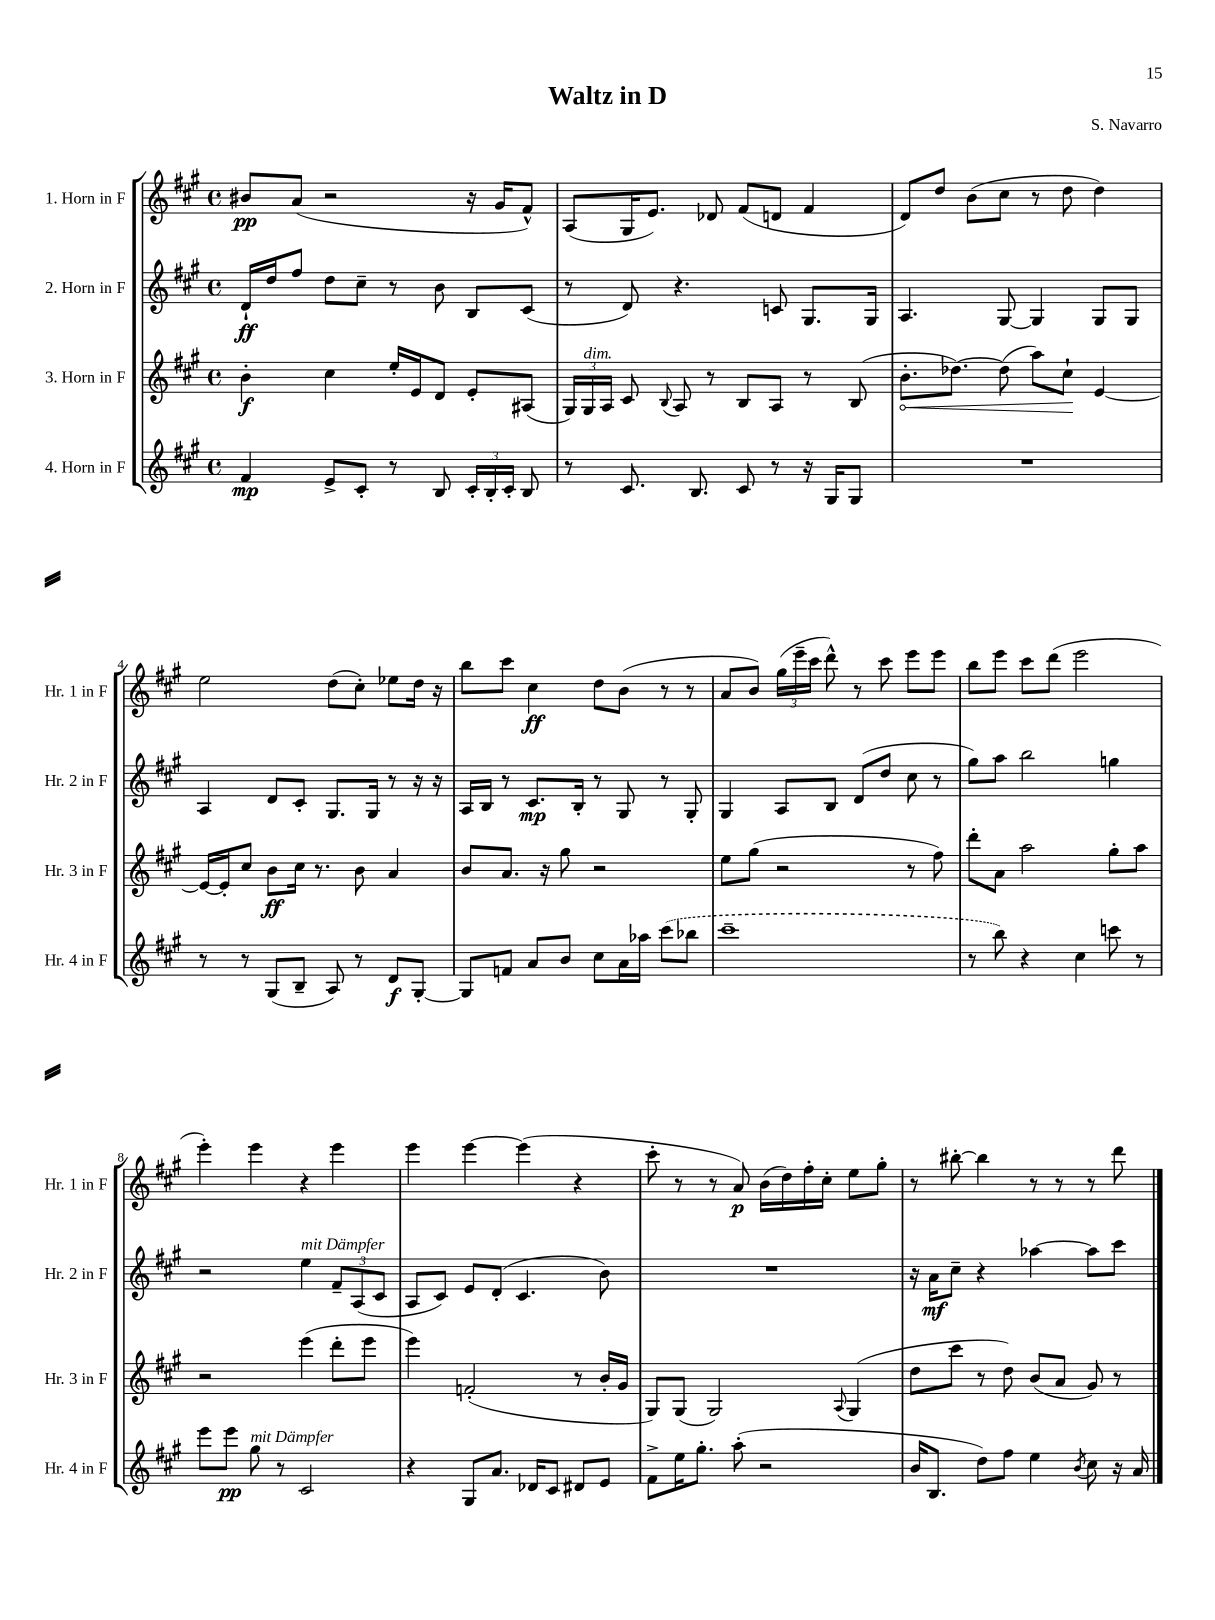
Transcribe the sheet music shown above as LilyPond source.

\header { title = "Waltz in D" composer = "S. Navarro" }
<<
\new StaffGroup <<
\new Staff = "s0" \with { instrumentName = "1. Horn in F" shortInstrumentName = "Hr. 1 in F" } {
    \clef treble \key a \major \defaultTimeSignature \time 4/4
    \autoBeamOff bis'8[\pp a'8]( r2 r16 gis'16[ fis'8]-^) |
    a8[( gis16 e'8.]) des'8 fis'8[( d'8] fis'4 |
    d'8[) d''8] b'8[( cis''8] r8 d''8 d''4) |
    e''2 d''8[( cis''8]-.) ees''8[ d''16] r16 |
    b''8[ cis'''8] cis''4\ff d''8[ b'8]( r8 r8 |
    a'8[ b'8]) \tuplet 3/2 { gis''16[( e'''16-- cis'''16] } d'''8-^) r8 cis'''8 e'''8[ e'''8] |
    b''8[ e'''8] cis'''8[ d'''8]( e'''2 |
    e'''4-.) e'''4 r4 e'''4 |
    e'''4 e'''4~ e'''4( r4 |
    cis'''8-. r8 r8 a'8\p) b'16[( d''16) fis''16-. cis''16]-. e''8[ gis''8]-. |
    r8 bis''8~-. bis''4 r8 r8 r8 d'''8 \bar "|." |
}
\new Staff = "s1" \with { instrumentName = "2. Horn in F" shortInstrumentName = "Hr. 2 in F" } {
    \clef treble \key a \major \defaultTimeSignature \time 4/4
    \autoBeamOff d'16[-!\ff d''16 fis''8] d''8[ cis''8]-- r8 b'8 b8[ cis'8]( |
    r8 d'8) r4. c'8 gis8.[ gis16] |
    a4. gis8~ gis4 gis8[ gis8] |
    a4 d'8[ cis'8]-. gis8.[ gis16] r8 r16 r16 |
    a16[ b16] r8 cis'8.[\mp b16]-. r8 gis8 r8 gis8-. |
    gis4 a8[ b8] d'8[( d''8] cis''8 r8 |
    gis''8[) a''8] b''2 g''4 |
    r2 e''4^\markup { \italic "mit Dämpfer" } \tuplet 3/2 { fis'8[-- a8( cis'8] } |
    a8[ cis'8]) e'8[ d'8]-.( cis'4. b'8) |
    R1 |
    r16 a'16[\mf cis''8]-- r4 aes''4~ aes''8[ cis'''8] \bar "|." |
}
\new Staff = "s2" \with { instrumentName = "3. Horn in F" shortInstrumentName = "Hr. 3 in F" } {
    \clef treble \key a \major \defaultTimeSignature \time 4/4
    \autoBeamOff b'4-.\f cis''4 e''16[-. e'16 d'8] e'8[-. ais8]( |
    \tuplet 3/2 { gis16[) gis16^\markup { \italic "dim." } a16] } cis'8 \appoggiatura { b8 } a8 r8 b8[ a8] r8 b8( |
    \once \override Hairpin.circled-tip = ##t b'8.[-.\< des''8.]~) des''8( a''8[) cis''8]-!\! e'4~ |
    e'16[~ e'16-. cis''8] b'8[\ff cis''16] r8. b'8 a'4 |
    b'8[ a'8.] r16 gis''8 r2 |
    e''8[ gis''8]( r2 r8 fis''8) |
    d'''8[-. a'8] a''2 gis''8[-. a''8] |
    r2 e'''4( d'''8[-. e'''8] |
    e'''4) f'2-.( r8 b'16[-. gis'16] |
    gis8[) gis8]( gis2) \appoggiatura { a8 } gis4( |
    d''8[ cis'''8] r8 d''8) b'8[( a'8] gis'8) r8 \bar "|." |
}
\new Staff = "s3" \with { instrumentName = "4. Horn in F" shortInstrumentName = "Hr. 4 in F" } {
    \clef treble \key a \major \defaultTimeSignature \time 4/4
    \autoBeamOff fis'4\mp e'8[-> cis'8]-. r8 b8 \tuplet 3/2 { cis'16[-. b16-. cis'16]-. } b8 |
    r8 cis'8. b8. cis'8 r8 r16 gis16[ gis8] |
    R1 |
    r8 r8 gis8[( b8]-- a8) r8 d'8[\f gis8]~-. |
    gis8[ f'8] a'8[ b'8] cis''8[ a'16 aes''16] \once \slurDashed cis'''8[( bes''8] |
    cis'''1-- |
    r8 b''8) r4 cis''4 c'''8 r8 |
    e'''8[ e'''8]\pp gis''8^\markup { \italic "mit Dämpfer" } r8 cis'2 |
    r4 gis8[ a'8.] des'16[ cis'8] dis'8[ e'8] |
    fis'8[-> e''16 gis''8.]-. a''8-.( r2 |
    b'16[ b8.] d''8[) fis''8] e''4 \acciaccatura { b'8 } cis''8 r16 a'16 \bar "|." |
}
>>
>>
